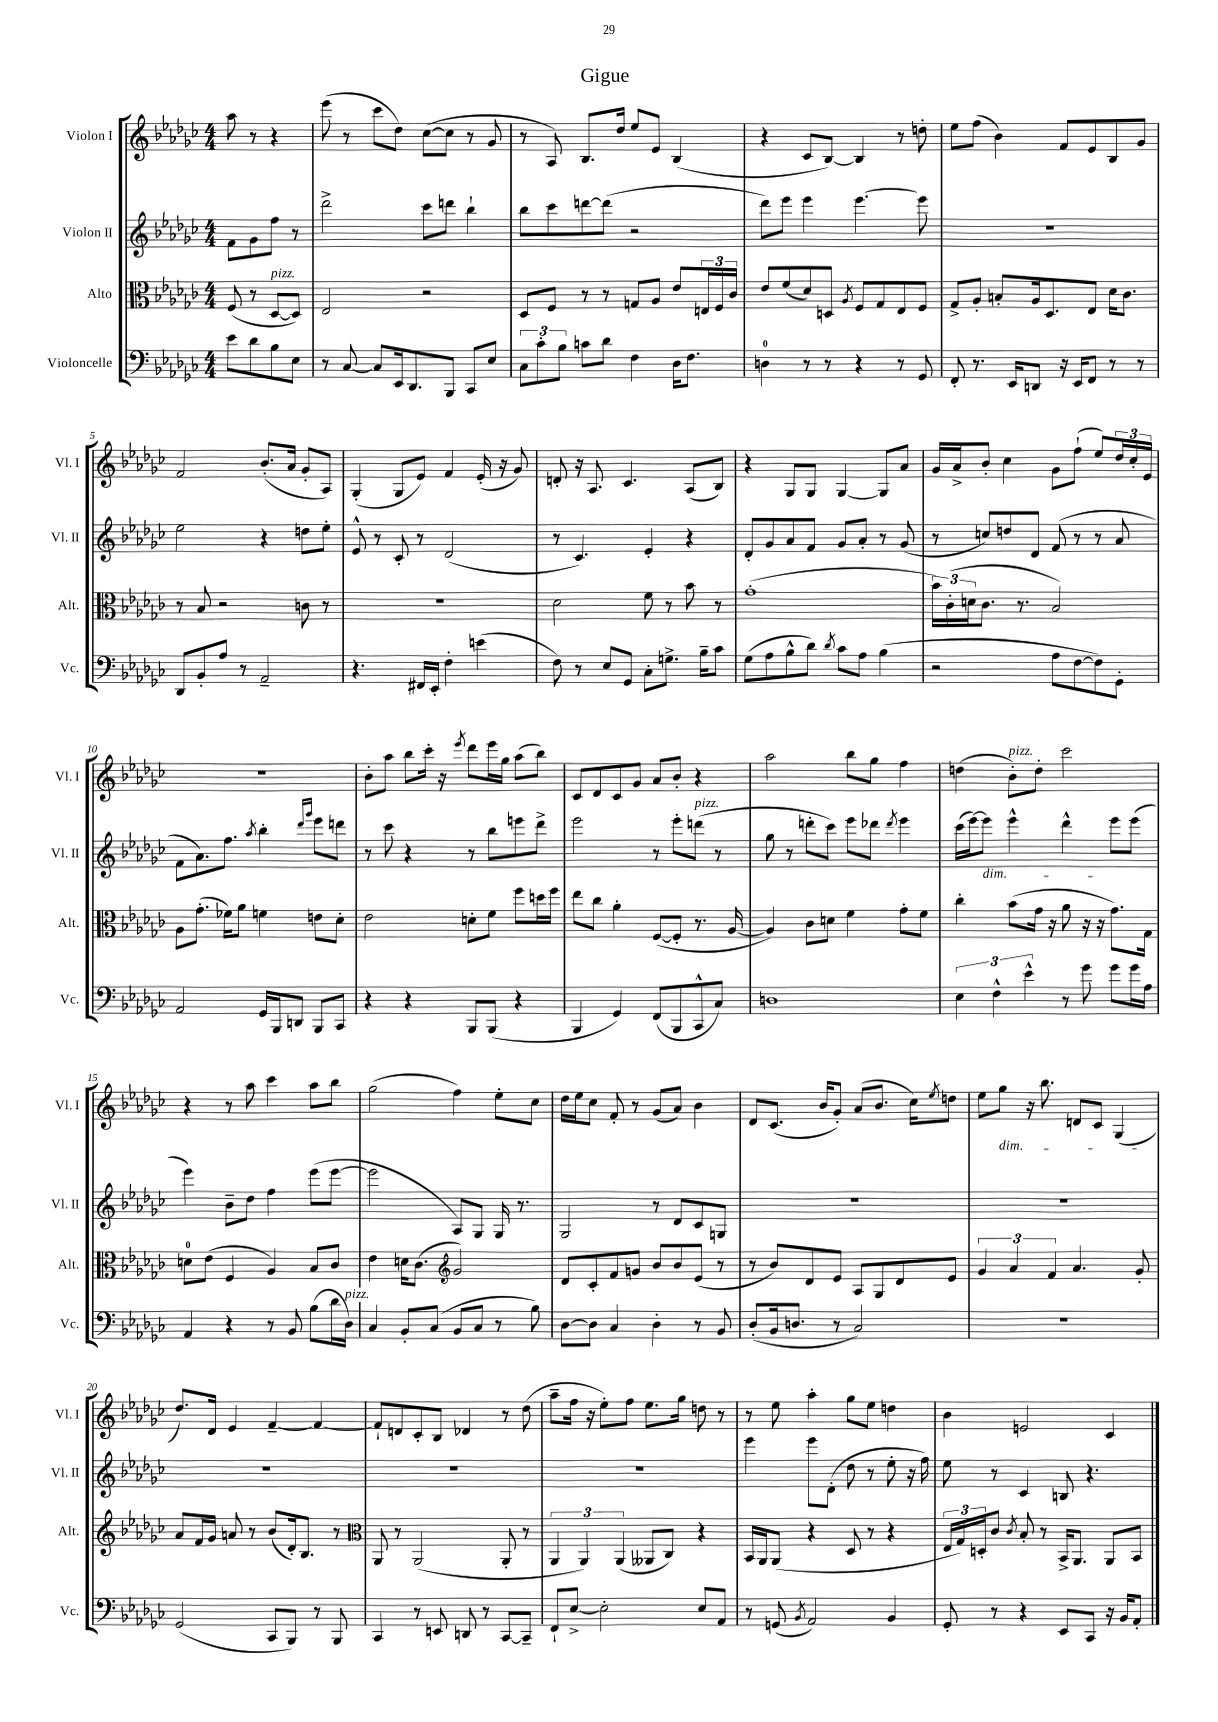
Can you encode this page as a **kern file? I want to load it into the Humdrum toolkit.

**kern	**kern	**kern	**kern
*staff4	*staff3	*staff2	*staff1
*clefF4	*clefC3	*clefG2	*clefG2
*k[b-e-a-d-g-c-]	*k[b-e-a-d-g-c-]	*k[b-e-a-d-g-c-]	*k[b-e-a-d-g-c-]
*M4/4	*M4/4	*M4/4	*M4/4
8e-\L	(8F/	8f\L	8aa-\
8d-\	8r	8g-\	8r
8B-\	[8D-/L	8ff\J	4r
8E-\J	8D-/]J)	8r	.
=	=	=	=
8r	2E-/	2ddd-^\	(8eee-\
[8C-/	.	.	8r
8C-/]L	.	.	8ccc-\L
16EE-/k	.	.	8dd-\J)
8.DD-/	.	.	.
.	2r	8ccc-\L	([8cc-\L
8BBB-/J	.	8ddd\J	8cc-\]J
8CC-/L	.	4bb-`\	8r
8E-/J	.	.	8g-/
=	=	=	=
12C-\L	8D-/L	8bb-\L	8r
12c-'\	.	.	.
.	8F/J	8ccc-\	8A-/)
12B-\J	.	.	.
8c\L	8r	[8ddd\	8.B-/L
8d-\J	8r	(8ddd\]J	.
.	.	.	16dd-/Jk
4F\	8G/L	2r	8ee-/L
.	8A-/J	.	8e-/J
16D-\LK	8e-/L	.	(4B-/
8.F\J	.	.	.
.	24E/L	.	.
.	24F/	.	.
.	24c-/JJ	.	.
=	=	=	=
4D\	8e-/L	8ddd-\L)	4r
.	(8f/	8eee-\J	.
8r	8d-/)	4eee-\	8c-/L
8r	8D/J	.	[8B-/J)
.	8qA-/	.	.
4r	8F/L	[4.eee-\	4B-/]
.	8G-/	.	.
8r	8E-/	.	8r
8GG-/	8F/J	8eee-\]	8dd'\
=	=	=	=
8FF'/	8G-^/L	1r	8ee-\L
8.r	8A-'/J	.	(8ff\J
.	8B'/L	.	4b-\)
16EE-/LK	.	.	.
8DD/J	16A-/k	.	.
.	8.D-/	.	.
16r	.	.	8f/L
16EE-/LK	.	.	.
8FF/J	8E-/J	.	8e-/
8r	16d-\LK	.	8B-/
.	8.c-\J	.	.
8r	.	.	8g-/J
=	=	=	=
8DD-/L	8r	2ee-\	2f/
8BB-'/	8B-/	.	.
8A-/J	2r	.	.
8r	.	.	.
2AA-~/	.	4r	(8.b-'/L
.	.	.	16a-/Jk
.	8c\	8dd\L	8g-'/L
.	8r	8ee-'\J	8A-/J)
=	=	=	=
4.r	1r	8e-^^/	(4G-'/
.	.	8r	.
.	.	8c-'/	8G-/L
16FF#/LL	.	8r	8e-/J)
16EE-'/JJ	.	.	.
4F'\	.	(2d-/	4f/
(4e\	.	.	(16e-'/
.	.	.	16r
.	.	.	8g-/)
=	=	=	=
8F\)	2d-\	8r	8d'/
8r	.	4.c-/)	16r
.	.	.	8.A-/
8E-/L	.	.	.
8GG-/J	.	.	4.c-/
8C-'\L	8f\	4e-'/	.
8.G^\J	8r	.	.
.	8b-\	4r	(8A-/L
16B-~\LK	.	.	.
8c-\J	8r	.	8B-/J)
=	=	=	=
(8G-\L	(1g-'	8d-'/L	4r
8A-\	.	8g-/	.
8B-^^\	.	8a-/	8G-/L
8d-\J)	.	8f/J	8G-/J
8qd-/	.	.	.
8c-\L	.	8g-/L	[4G-/
8A-\J	.	8a-'/J	.
(4B-\	.	8r	8G-/]L
.	.	(8g-/	8a-/J
=	=	=	=
2r	24b-\LL)	8r	16g-/LL
.	(24c-'\	.	.
.	.	.	16a-^/J
.	24d\J	.	.
.	8.c-\J	8cc/L)	8b-'/J
.	.	8dd/	4cc-\
.	8.r	.	.
.	.	8d-/J	.
8A-\L	2B-/)	(8f/	8g-\L
[8F\	.	8r	(8ff`\J
8F\])	.	8r	8ee-/L)
8GG-'\J	.	8a-/	24dd-/L
.	.	.	24cc-'/
.	.	.	24e-/JJ
=	=	=	=
2AA-/	8A-\L	8f\L	1r
.	(8.g-'\J	8.a-\)	.
.	16f-\LK)	8.ff\J	.
.	8a-\J	.	.
.	.	8qaa-/	.
16GG-/LL	4f\	4bb-'\	.
16BBB-/J	.	.	.
8DD/J	.	.	.
.	.	16qqddd-/LL	.
.	.	16qqggg-/JJ	.
8BBB-/L	8e\L	8eee-\L	.
8CC-/J	8d-'\J	8ddd\J	.
=	=	=	=
4r	2e-\	8r	8b-'\L
.	.	8ccc-\	8aa-\J
4r	.	4r	8bb-\L
.	.	.	16ccc-'\Jk
.	.	.	16r
.	.	.	8qeee-/
8BBB-/L	8d'\L	8r	8ddd-\L
(8BBB-/J	8f\J	8bb-\L	16eee-\L
.	.	.	16gg-\JJ
4r	8ff\L	8eee\	(8aa-\L
.	16dd\L	8ddd-^\J	8bb-\J)
.	16ff\JJ	.	.
=	=	=	=
4BBB-/	8ee-\L	2eee-\	8c-/L
.	8cc-\J	.	8d-/
4GG-/)	4a-'\	.	8c-/
.	.	.	8g-/J
(8FF/L	([8F/L	8r	8a-/L
8BBB-/	8F'/]J	8eee-'\L	8b-'/J
8CC-^^/	8.r	(8ddd\J	4r
8C-/J)	.	8r	.
.	[16A-/	.	.
=	=	=	=
1D	4A-/])	8gg-\	2aa-\
.	.	8r	.
.	8c-\L	8ddd'\L	.
.	8d\J	8ccc-\J)	.
.	4f\	8eee-\L	8bb-\L
.	.	8ddd-\J	8gg-\J
.	.	8qddd-/	.
.	8g-'\L	4eee-\	4ff\
.	8f\J	.	.
=	=	=	=
6E-\	4cc-'\	(16ccc-\LL	(4dd\
.	.	[16eee-\J)	.
.	.	8eee-\]J	.
6F^^\	.	.	.
.	(8b-\L	4eee-^^\	8b-'\L)
6e-^^\	.	.	.
.	16g-\Jk	.	8dd'\J
.	16r	.	.
8r	8a-\	4ddd-^^\	2ccc-\
8g-\	16r	.	.
.	16r	.	.
8g-\L	8.g-\L)	8eee-\L	.
16g-\L	.	(8eee-\J	.
16A-\JJ	16G-\Jk	.	.
=	=	=	=
4AA-/	8d\L	4eee-\)	4r
.	(8e-\J	.	.
4r	4F/	8b-~\L	8r
.	.	8dd-\J	8aa-\
8r	4A-/)	4ff\	4ccc-\
8BB-/	.	.	.
(8B-\L	8B-/L	(8eee-\L	8aa-\L
16d-\L	8c-/J	[8eee-\J	8bb-\J
16D-\JJ)	.	.	.
=	=	=	=
4C-/	4e-\	2eee-\]	(2gg-\
8BB-'/L	16d\LK	.	.
.	(8.c-\J	.	.
(8C-/J	.	.	.
*	*clefG2	*	*
8BB-/L	2g-/)	8A-/L)	4ff\)
8C-/J	.	8G-/J	.
8r	.	16G-/	8ee-'\L
.	.	8.r	.
8B-\)	.	.	8cc-\J
=	=	=	=
[8D-\L	8d-/L	2G-/	16dd-\LL
.	.	.	16ee-\J
8D-\]J	8c-'/	.	8cc-\J
4C-/	8f/	.	8f'/
.	8g/J	.	8r
4D-'\	8b-/L	8r	(8g-/L
.	8b-/	8d-/L	8a-/J)
8r	(8e-/J	8c-/	4b-\
8BB-/	8r	8G/J	.
=	=	=	=
(8D-'/L	8r	1r	8d-/L
16BB-/k	8b-/L)	.	(8.c-/J
8.D/J	.	.	.
.	8d-/	.	.
.	.	.	16b-/LK
8r	8e-/J	.	8g-'/J)
2C-/)	8A-/L	.	(8a-/L
.	8G-/	.	8.b-/J
.	8d-/	.	.
.	.	.	16cc-\LK)
.	.	.	8qee-/
.	8e-/J	.	8dd\J
=	=	=	=
1r	6g-/	1r	8ee-\L
.	.	.	8gg-\J
.	6a-/	.	.
.	.	.	16r
.	.	.	8.bb-\
.	6f/	.	.
.	4.a-/	.	8d/L
.	.	.	8c-/J
.	.	.	(4G-/
.	8g-'/	.	.
=	=	=	=
(2GG-/	8a-/L	1r	8.dd-/L)
.	16f/L	.	.
.	16g-/JJ	.	16d-/Jk
.	8a/	.	4e-/
.	8r	.	.
8CC-/L	(8b-/L	.	[4f~/
8BBB-/J)	16d-'/k)	.	.
.	8.B-/J	.	.
8r	.	.	4f/_
8BBB-/	8r	.	.
=	=	=	=
*	*clefC3	*	*
4CC-/	8AA-/	1r	8f`/]L
.	8r	.	8d/
8r	(2AA-/	.	8c-'/
8EE/	.	.	8B-/J
8DD/	.	.	4d-/
8r	.	.	.
[8CC-/L	8AA-'/	.	8r
8CC-~/]J	8r	.	(8dd-\
=	=	=	=
8FF`/L	6AA-/	1r	8aa-~\L
[8E-^/J	.	.	16ff\Jk
.	6AA-/)	.	.
.	.	.	16r
2E-'\]	.	.	8ee-'\L)
.	(6AA-/	.	.
.	.	.	8ff\J
.	8AA--/L	.	8.ee-\L
.	8C-/J)	.	.
.	.	.	16gg-\Jk
8E-/L	4r	.	8dd\
8AA-/J	.	.	8r
=	=	=	=
8r	16BB-/LL	4eee-\	8r
.	16AA-/J	.	.
(8GG/	(8AA-/J	.	8ee-\
8qBB-/	.	.	.
2AA-/)	4r	8eee-\L	4aa-'\
.	.	(8d-'\J	.
.	8D-/	8dd-\	8gg-\L
.	8r	8r	8ee-\J
4BB-/	4r	8ee-'\	4dd\
.	.	16r	.
.	.	16ff\)	.
=	=	=	=
8GG-'/	24E-/LL	8ee-\	4b-\
.	24G-/)	.	.
.	24D'/J	.	.
8r	8c-/J	8r	.
.	8qc-/	.	.
4r	8B-'/	4c-/	2e/
.	8r	.	.
8EE-/L	16BB-^/LK	8B/	.
.	8.AA-/J	.	.
8CC-/J	.	4.r	.
16r	8AA-/L	.	4c-/
16BB-/LK	.	.	.
8AA-'/J	8BB-/J	.	.
==	==	==	==
*-	*-	*-	*-
